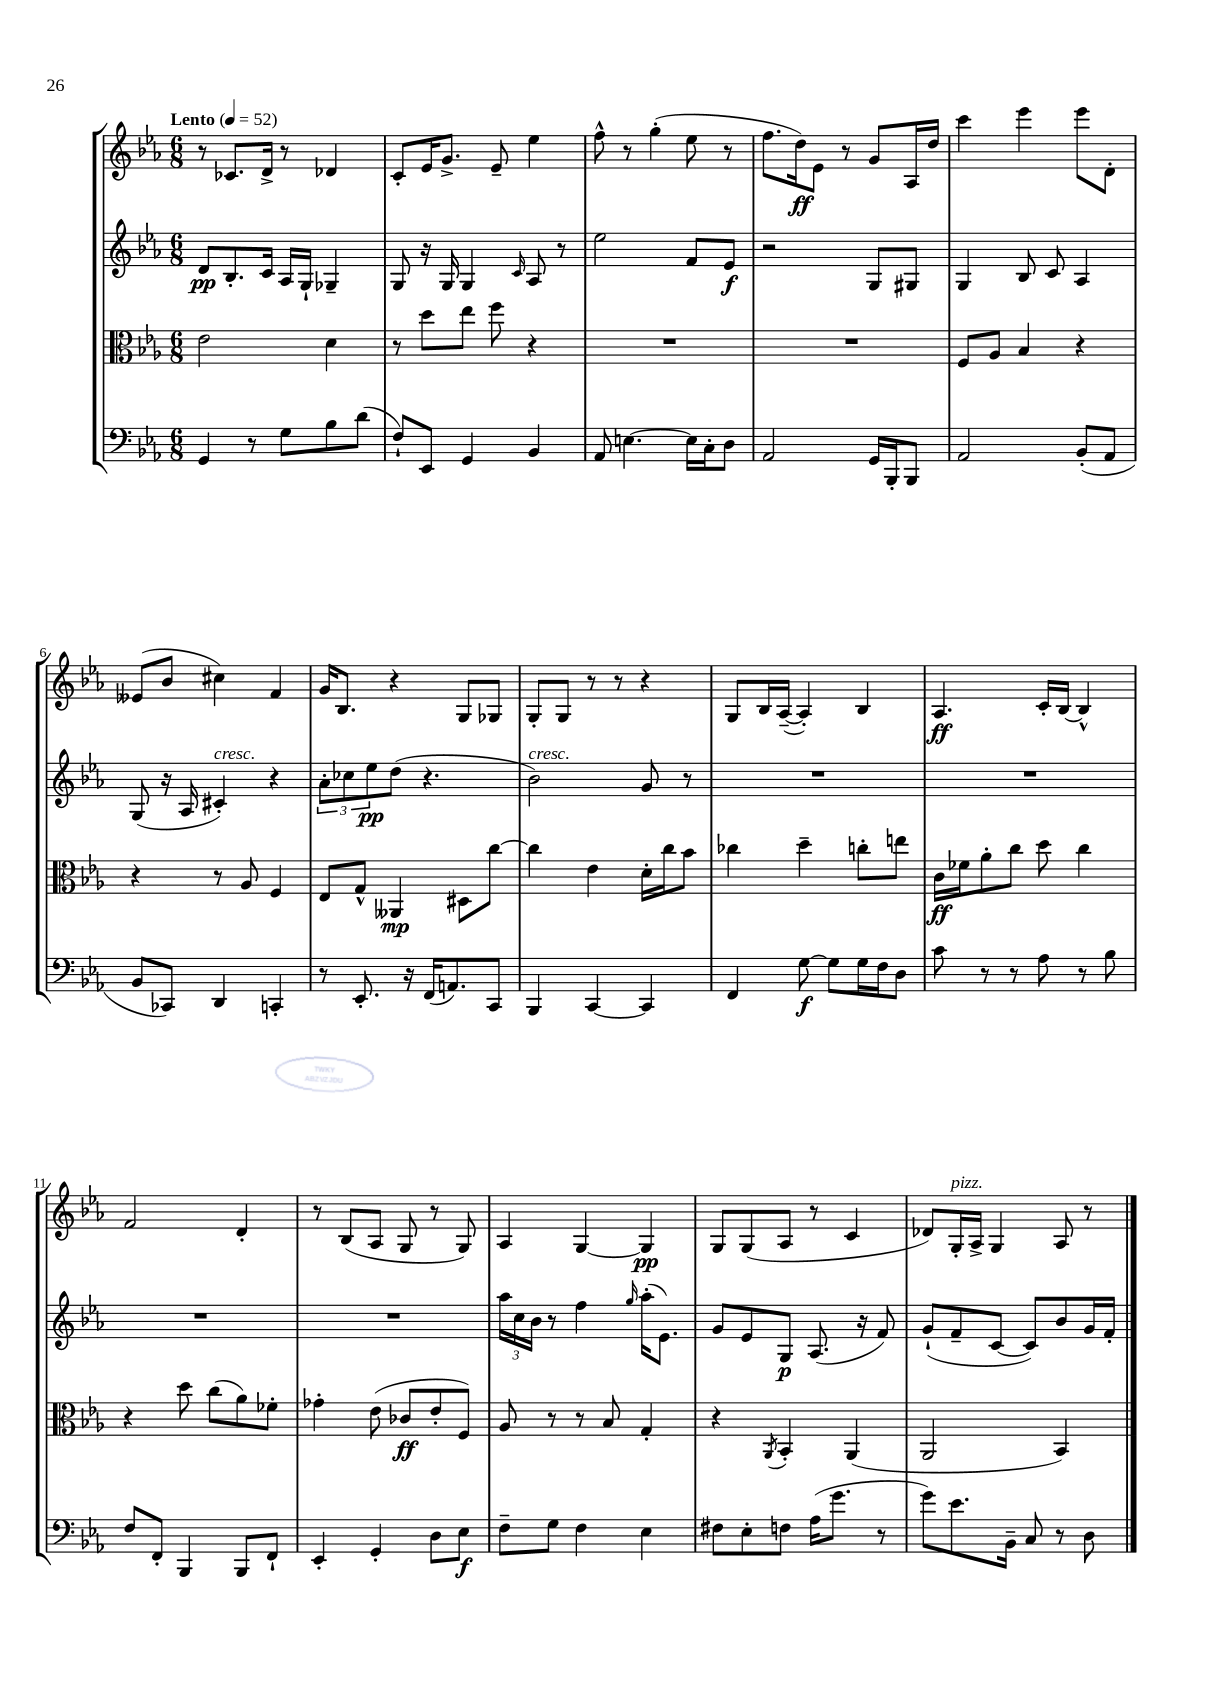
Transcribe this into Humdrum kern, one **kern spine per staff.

**kern	**kern	**kern	**kern
*staff4	*staff3	*staff2	*staff1
*clefF4	*clefC3	*clefG2	*clefG2
*k[b-e-a-]	*k[b-e-a-]	*k[b-e-a-]	*k[b-e-a-]
*M6/8	*M6/8	*M6/8	*M6/8
*MM52	*MM52	*MM52	*MM52
4GG/	2e-\	8d/L	8r
.	.	8.B-'/	8.c-/L
8r	.	.	.
.	.	16c/Jk	16d^/Jk
8G\L	.	16A-/LL	8r
.	.	16G`/JJ	.
8B-\	4d\	4G-~/	4d-/
(8d\J	.	.	.
=	=	=	=
8F`/L)	8r	8G/	8c'/L
8EE-/J	8dd\L	16r	16e-/K
.	.	16G/	8.g^/J
4GG/	8ee-\J	4G/	.
.	8ff\	.	8e-~/
.	.	16qqc/	.
4BB-/	4r	8A-/	4ee-\
.	.	8r	.
=	=	=	=
8AA-/	2.r	2ee-\	8ff^^\
[4.E\	.	.	8r
.	.	.	(4gg'\
16E\]LL	.	8f/L	8ee-\
16C'\J	.	.	.
8D\J	.	8e-/J	8r
=	=	=	=
2AA-/	2.r	2r	8.ff\L
.	.	.	16dd\k)
.	.	.	8e-\J
.	.	.	8r
16GG/LL	.	8G/L	8g/L
16BBB-'/J	.	.	.
8BBB-/J	.	8G#/J	16A-/L
.	.	.	16dd/JJ
=	=	=	=
2AA-/	8F/L	4G/	4ccc\
.	8A-/J	.	.
.	4B-/	8B-/	4eee-\
.	.	8c/	.
(8BB-'/L	4r	4A-/	8eee-\L
8AA-/J	.	.	8d'\J
=	=	=	=
8BB-/L	4r	(8G/	(8e--/L
8CC-/J)	.	16r	8b-/J
.	.	16A-/	.
4DD/	8r	4c#'/)	4cc#\)
.	8A-/	.	.
4CC'/	4F/	4r	4f/
=	=	=	=
8r	8E-/L	12a-'\L	16g/LK
.	.	.	8.B-/J
.	.	12cc-\	.
8.EE-'/	8G^^/J	.	.
.	.	12ee-\	.
.	4AA--/	(8dd\J	4r
16r	.	.	.
(16FF/LK	.	4.r	.
8.AA/)	.	.	.
.	8D#\L	.	8G/L
8CC/J	[8cc\J	.	8G-/J
=	=	=	=
4BBB-/	4cc\]	2b-\)	8G'/L
.	.	.	8G/J
[4CC/	4e-\	.	8r
.	.	.	8r
4CC/]	16d'\LL	8g/	4r
.	16cc\J	.	.
.	8b-\J	8r	.
=	=	=	=
4FF/	4cc-\	2.r	8G/L
.	.	.	16B-/L
.	.	.	([16A-~/JJ
[8G\	4dd~\	.	4A-'/])
8G\]L	.	.	.
16G\L	8cc'\L	.	4B-/
16F\J	.	.	.
8D\J	8ee\J	.	.
=	=	=	=
8c\	16c\LL	2.r	4.A-/
.	16f-\J	.	.
8r	8a-'\	.	.
8r	8cc\J	.	.
8A-\	8dd\	.	16c'/LL
.	.	.	[16B-/JJ
8r	4cc\	.	4B-^^/]
8B-\	.	.	.
=	=	=	=
8F/L	4r	2.r	2f/
8FF'/J	.	.	.
4BBB-/	8dd\	.	.
.	(8cc\L	.	.
8BBB-/L	8a-\)	.	4d'/
8FF`/J	8f-'\J	.	.
=	=	=	=
4EE-'/	4g-'\	2.r	8r
.	.	.	(8B-/L
4GG'/	(8e-\	.	8A-/J
.	8c-/L	.	8G/
8D\L	8e-'/	.	8r
8E-\J	8F/J)	.	8G/)
=	=	=	=
8F~\L	8A-/	24aa-\LL	4A-/
.	.	24cc\	.
.	.	24b-\JJ	.
8G\J	8r	8r	.
4F\	8r	4ff\	[4G/
.	8B-/	.	.
.	.	16qqgg/	.
4E-\	4G'/	(16aa-'\LK	4G/]
.	.	8.e-\J)	.
=	=	=	=
8F#\L	4r	8g/L	8G/L
8E-'\	.	8e-/	(8G/
.	8qAA-/	.	.
8F\J	4BB-'/	8G/J	8A-/J
(16A-\LK	.	(8.A-/	8r
8.g\J	.	.	.
.	(4AA-/	.	4c/
.	.	16r	.
8r	.	8f/)	.
=	=	=	=
8g\L)	2AA-/	(8g`/L	8d-/L)
8.e-\	.	8f~/	16G'/L
.	.	.	16A-^/JJ
.	.	[8c/J	4G/
16BB-~\Jk	.	.	.
8C/	.	8c/]L)	.
8r	4BB-/)	8b-/	8A-/
8D\	.	16g/L	8r
.	.	16f'/JJ	.
==	==	==	==
*-	*-	*-	*-
